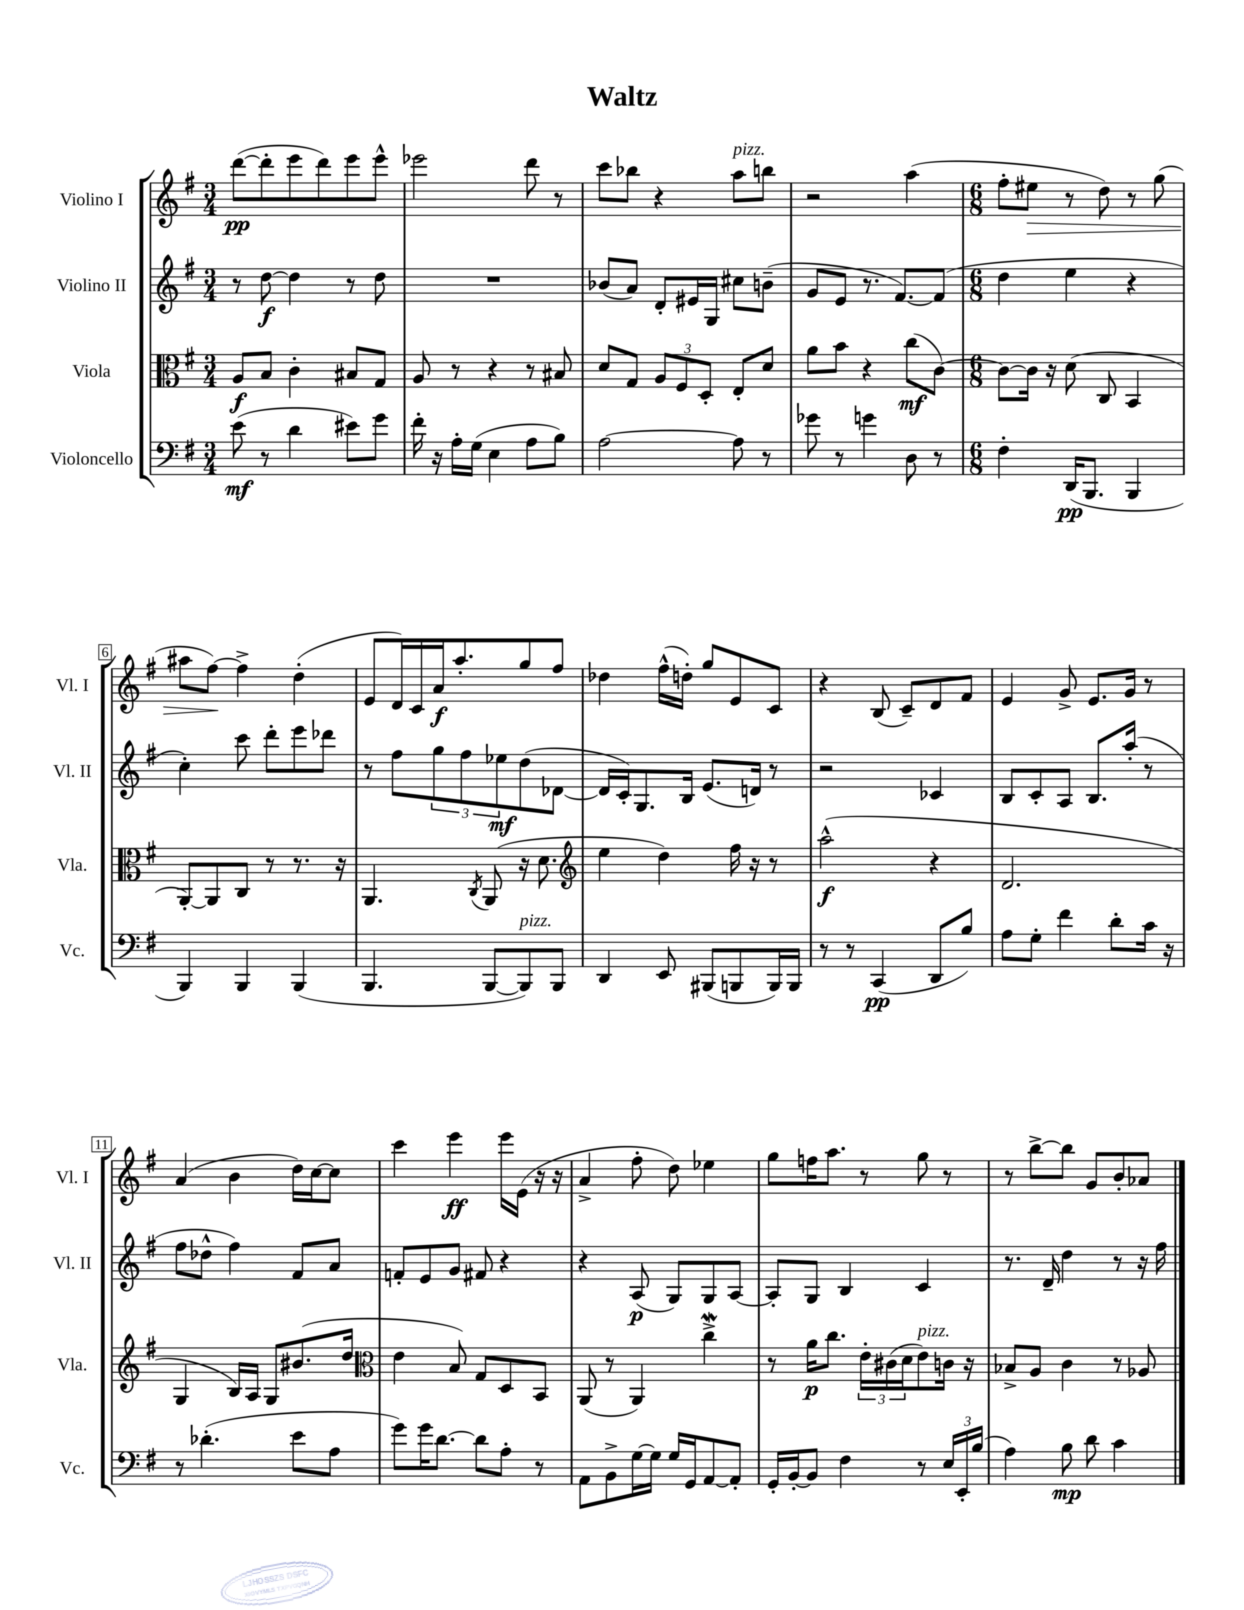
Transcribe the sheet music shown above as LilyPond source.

\header { title = "Waltz" }
<<
\new StaffGroup <<
\new Staff = "s0" \with { instrumentName = "Violino I" shortInstrumentName = "Vl. I" } {
    \clef treble \key g \major \numericTimeSignature \time 3/4
    d'''8~\pp( d'''8-. e'''8 d'''8) e'''8 e'''8-^ |
    ees'''2 d'''8 r8 |
    c'''8 bes''8 r4 a''8^\markup { \italic "pizz." } b''8 |
    r2 a''4( |
    \numericTimeSignature \time 6/8 fis''8-. eis''8\> r8 d''8) r8 g''8( |
    ais''8 fis''8~\!) fis''4-> d''4-.( |
    e'8 d'16) c'16 a'16\f a''8.-. g''8 fis''8 |
    des''4 fis''16-^( d''16-.) g''8 e'8 c'8 |
    r4 b8( c'8--) d'8 fis'8 |
    e'4 g'8-> e'8. g'16 r8 |
    a'4( b'4 d''16) c''16~ c''8 |
    c'''4 e'''4\ff e'''16 e'16( r16 r16 |
    a'4-> fis''8-. d''8) ees''4 |
    g''8 f''16 a''8. r8 g''8 r8 |
    r8 b''8~-> b''8 g'8 b'8-. aes'8 \bar "|." |
}
\new Staff = "s1" \with { instrumentName = "Violino II" shortInstrumentName = "Vl. II" } {
    \clef treble \key g \major \numericTimeSignature \time 3/4
    r8 d''8~\f d''4 r8 d''8 |
    R2. |
    bes'8( a'8) d'8-. eis'16 g16 cis''8 b'8--( |
    g'8 e'8 r8. fis'8.~) fis'8( |
    \numericTimeSignature \time 6/8 d''4 e''4 r4 |
    c''4-.) c'''8 d'''8-. e'''8 des'''8 |
    r8 fis''8 \tuplet 3/2 { g''8 fis''8 ees''8\mf } d''8( des'8~ |
    des'16 c'16-.) g8. b16 e'8.( d'16) r8 |
    r2 ces'4 |
    b8 c'8-. a8 b8. a''16-.( r8 |
    fis''8 des''8-^ fis''4) fis'8 a'8 |
    f'8-. e'8 g'8 fis'8 r4 |
    r4 a8\p( g8) g8 a8~ |
    a8-. g8 b4 c'4 |
    r8. d'16-- d''4 r8 r16 fis''16 \bar "|." |
}
\new Staff = "s2" \with { instrumentName = "Viola" shortInstrumentName = "Vla." } {
    \clef alto \key g \major \numericTimeSignature \time 3/4
    a8\f b8 c'4-. bis8 g8 |
    a8 r8 r4 r8 bis8 |
    d'8 g8 \tuplet 3/2 { a8 fis8 d8-. } e8-. d'8 |
    a'8 b'8 r4 c''8\mf( c'8~) |
    \numericTimeSignature \time 6/8 c'8~ c'16 r16 d'8( c8 b,4 |
    a,8~-.) a,8 c8 r8 r8. r16 |
    a,4. \acciaccatura { c8 } a,8( r16 d'8. |
    \clef treble e''4 d''4) fis''16 r16 r8 |
    a''2-^\f( r4 |
    d'2. |
    g4 b16) a16 g8 bis'8.( d''16 |
    \clef alto e'4 b8) g8 d8 b,8 |
    a,8( r8 a,4) c''4->\mordent |
    r8 a'16\p c''8. \tuplet 3/2 { e'16-. cis'16( d'16 } e'8^\markup { \italic "pizz." }) c'16 r16 |
    bes8-> a8 c'4 r8 aes8 \bar "|." |
}
\new Staff = "s3" \with { instrumentName = "Violoncello" shortInstrumentName = "Vc." } {
    \clef bass \key g \major \numericTimeSignature \time 3/4
    e'8\mf( r8 d'4 eis'8) g'8 |
    fis'16-. r16 a16-. g16( e4 a8 b8) |
    a2~ a8 r8 |
    ges'8 r8 g'4 d8 r8 |
    \numericTimeSignature \time 6/8 fis4-. d,16\pp( b,,8. b,,4 |
    b,,4) b,,4 b,,4( |
    b,,4. b,,8~ b,,8^\markup { \italic "pizz." }) b,,8 |
    d,4 e,8 bis,,8( b,,8 b,,16) b,,16 |
    r8 r8 c,4\pp( d,8 b8) |
    a8 g8-. fis'4 d'8-. c'16 r16 |
    r8 des'4.-.( e'8 a8 |
    g'8) g'16 d'8.~ d'8 a8-. r8 |
    a,8 b,8-> g16~ g16 g16 g,16 a,8~ a,8-. |
    g,16-. b,16~-. b,8 fis4 r8 \tuplet 3/2 { e16 e,16-. b16( } |
    a4) b8\mp d'8 c'4 \bar "|." |
}
>>
>>
\layout { \context { \Score \override BarNumber.stencil = #(make-stencil-boxer 0.1 0.3 ly:text-interface::print) } }
